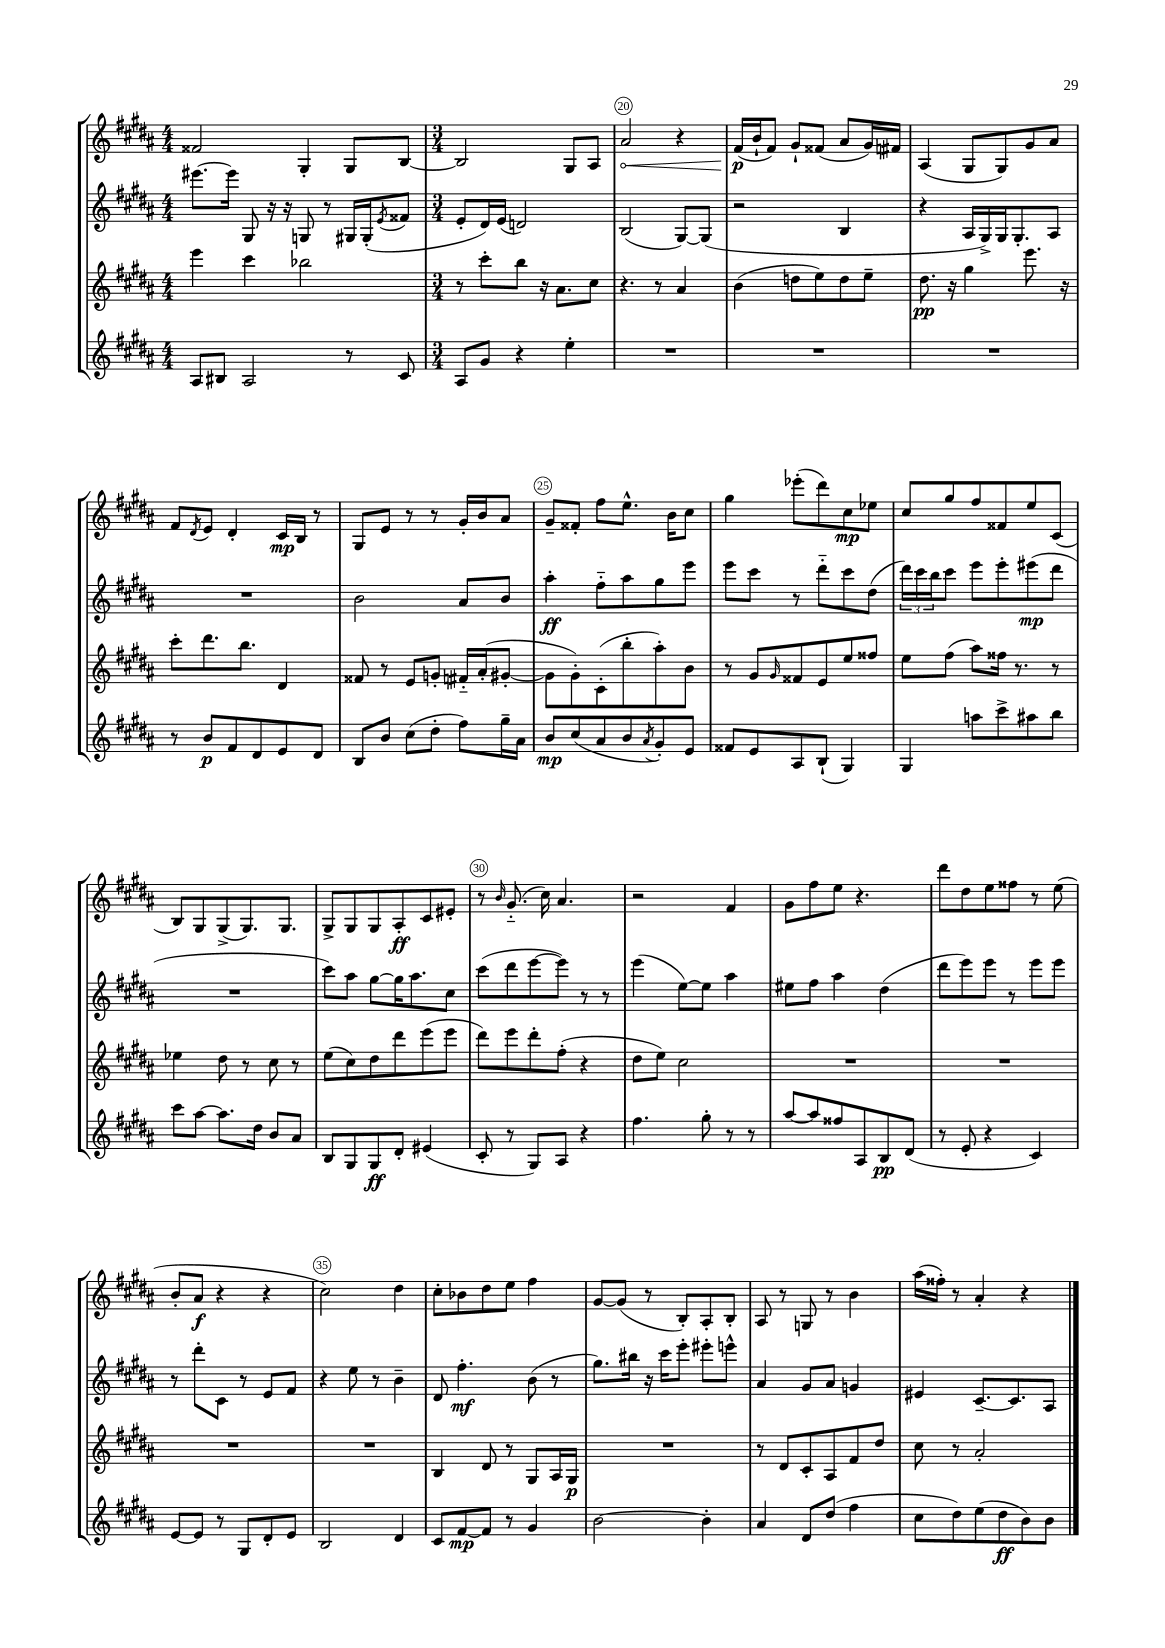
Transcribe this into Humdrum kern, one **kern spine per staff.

**kern	**kern	**kern	**kern
*staff4	*staff3	*staff2	*staff1
*clefG2	*clefG2	*clefG2	*clefG2
*k[f#c#g#d#a#]	*k[f#c#g#d#a#]	*k[f#c#g#d#a#]	*k[f#c#g#d#a#]
*M4/4	*M4/4	*M4/4	*M4/4
8A#/L	4eee\	[8.eee#\L	2f##/
8B#/J	.	.	.
.	.	16eee#\]Jk	.
2A#/	4ccc#\	8G#/	.
.	.	16r	.
.	.	16r	.
.	2bb-\	8G/	4G#'/
.	.	8r	.
8r	.	16G#/LL	8G#/L
.	.	(16G#'/J	.
.	.	8qe/	.
8c#/	.	8f##/J	[8B/J
=	=	=	=
*M3/4	*M3/4	*M3/4	*M3/4
8A#/L	8r	8e'/L	2B/]
8g#/J	8ccc#'\L	16d#/L)	.
.	.	(16e/JJ	.
4r	8bb\J	2d/)	.
.	16r	.	.
.	8.a#\L	.	.
4ee'\	.	.	8G#/L
.	8cc#\J	.	8A#/J
=	=	=	=
2.r	4.r	(2B/	2a#/
.	8r	.	.
.	4a#/	[8G#/L)	4r
.	.	(8G#/]J	.
=	=	=	=
2.r	(4b\	2r	(16f#/LL
.	.	.	16b`/J
.	.	.	8f#/J)
.	8dd\L	.	8g#`/L
.	8ee\)	.	(8f##/J
.	8dd\	4B/	8a#/L
.	8ee~\J	.	16g#/L)
.	.	.	16f#/JJ
=	=	=	=
2.r	8.dd#\	4r	(4A#/
.	16r	.	.
.	4gg#\	16A#/LL	8G#/L
.	.	16G#^/)	.
.	.	16G#/J	8G#/)
.	.	8.G#'/	.
.	8.eee\	.	8g#/
.	.	8A#/J	8a#/J
.	16r	.	.
=	=	=	=
8r	8ccc#'\L	2.r	8f#/L
.	.	.	8qd#/
8b/L	8.ddd#\	.	8e/J
8f#/	.	.	4d#'/
.	8.bb\J	.	.
8d#/	.	.	.
8e/	4d#/	.	16c#/LL
.	.	.	16B/JJ
8d#/J	.	.	8r
=	=	=	=
8B/L	8f##/	2b\	8G#/L
8b/J	8r	.	8e/J
(8cc#\L	8e/L	.	8r
8dd#'\J	8g'/J	.	8r
8ff#\L)	16f#'~/LL	8a#/L	16g#'/LL
.	(16a#'/J	.	16b/J
16gg#~\L	[8g#'/J	8b/J	8a#/J
16a#\JJ	.	.	.
=	=	=	=
8b/L	8g#\]L	4aa#'\	8g#~/L
(8cc#/	8g#'\)	.	8f##'/J
8a#/	(8c#'\	8ff#'~\L	8ff#\L
8b/	8bb'\	8aa#\	8.ee^^\J
8qa#/	.	.	.
8g#'/)	8aa#'\)	8gg#\	.
.	.	.	16b\LK
8e/J	8b\J	8eee\J	8cc#\J
=	=	=	=
8f##/L	8r	8eee\L	4gg#\
8e/	8g#/L	8ccc#\J	.
.	16qqg#/	.	.
8A#/	8f##/	8r	(8eee-'\L
(8B`/J	8e/	8ddd#'~\L	8ddd#\)
4G#/)	8ee/	8ccc#\	8cc#\
.	8ff##/J	(8dd#\J	8ee-\J
=	=	=	=
4G#/	8ee\L	24ddd#\LL)	8cc#/L
.	.	24ccc#\	.
.	.	24bb\J	.
.	(8ff#\J	8ccc#\J	8gg#/
8aa\L	8aa#\L)	8eee\L	8ff#/
8ccc#^\	16ff##\Jk	8eee'\	8f##/
.	8.r	.	.
8aa#\	.	(8eee#\	8ee/
8bb\J	8r	8ddd#\J	(8c#/J
=	=	=	=
8ccc#\L	4ee-\	2.r	8B/L)
[8aa#\J	.	.	8G#/
8.aa#\]L	8dd#\	.	(8G#^/
.	8r	.	8.G#/)
16dd#\Jk	.	.	.
8b/L	8cc#\	.	.
.	.	.	8.G#/J
8a#/J	8r	.	.
=	=	=	=
8B/L	(8ee\L	8ccc#\L)	8G#^/L
8G#/	8cc#\)	8aa#\J	8G#/
8G#/	8dd#\	[8gg#\L	8G#/
8d#'/J	8ddd#\	16gg#\]K	8A#'/
.	.	8.aa#\	.
(4e#/	(8eee\	.	8c#/
.	8eee\J	8cc#\J	8e#'/J
=	=	=	=
8c#'/	8ddd#\L)	(8ccc#\L	8r
.	.	.	16qqb/
8r	8eee\	8ddd#\	(8.g#'~/
8G#/L)	8ddd#'\	[8eee\	.
.	.	.	16cc#\)
8A#/J	(8ff#'\J	8eee\]J)	4.a#/
4r	4r	8r	.
.	.	8r	.
=	=	=	=
4.ff#\	8dd#\L	(4eee\	2r
.	8ee\J)	.	.
.	2cc#\	[8ee\L)	.
8gg#'\	.	8ee\]J	.
8r	.	4aa#\	4f#/
8r	.	.	.
=	=	=	=
[8aa#/L	2.r	8ee#\L	8g#\L
8aa#/]	.	8ff#\J	8ff#\
8ff##/	.	4aa#\	8ee\J
8A#/	.	.	4.r
8B/	.	(4dd#\	.
(8d#/J	.	.	.
=	=	=	=
8r	2.r	8ddd#\L	8ddd#\L
8e'/	.	8eee\)	8dd#\
4r	.	8eee\J	8ee\
.	.	8r	8ff##\J
4c#/)	.	8eee\L	8r
.	.	8eee\J	(8ee\
=	=	=	=
[8e/L	2.r	8r	8b'/L
8e/]J	.	8ddd#'\L	8a#/J
8r	.	8c#\J	4r
8G#/L	.	8r	.
8d#'/	.	8e/L	4r
8e/J	.	8f#/J	.
=	=	=	=
2B/	2.r	4r	2cc#\)
.	.	8ee\	.
.	.	8r	.
4d#/	.	4b~\	4dd#\
=	=	=	=
8c#/L	4B/	8d#/	8cc#'\L
[8f#/	.	4.ff#'\	8b-\
8f#/]J	8d#/	.	8dd#\
8r	8r	.	8ee\J
4g#/	8G#/L	(8b\	4ff#\
.	16A#/L	8r	.
.	16G#/JJ	.	.
=	=	=	=
[2b\	2.r	8.gg#\L)	[8g#/L
.	.	.	(8g#/]J
.	.	16bb#\Jk	.
.	.	16r	8r
.	.	16ccc#\LK	.
.	.	8eee'\J	8B'/L)
4b'\]	.	8eee#'\L	8A#'/
.	.	8eee^^\J	8B'/J
=	=	=	=
4a#/	8r	4a#/	8A#/
.	8d#/L	.	8r
8d#/L	8c#'/	8g#/L	8G/
(8dd#/J	8A#/	8a#/J	8r
4ff#\	8f#/	4g/	4b\
.	8dd#/J	.	.
=	=	=	=
8cc#\L	8cc#\	4e#/	(16aa#\LL
.	.	.	16ff##'\JJ)
8dd#\)	8r	.	8r
(8ee\	2a#'/	[8.c#~/L	4a#'/
8dd#\	.	.	.
.	.	8.c#/]	.
8b\)	.	.	4r
8b\J	.	8A#/J	.
==	==	==	==
*-	*-	*-	*-
